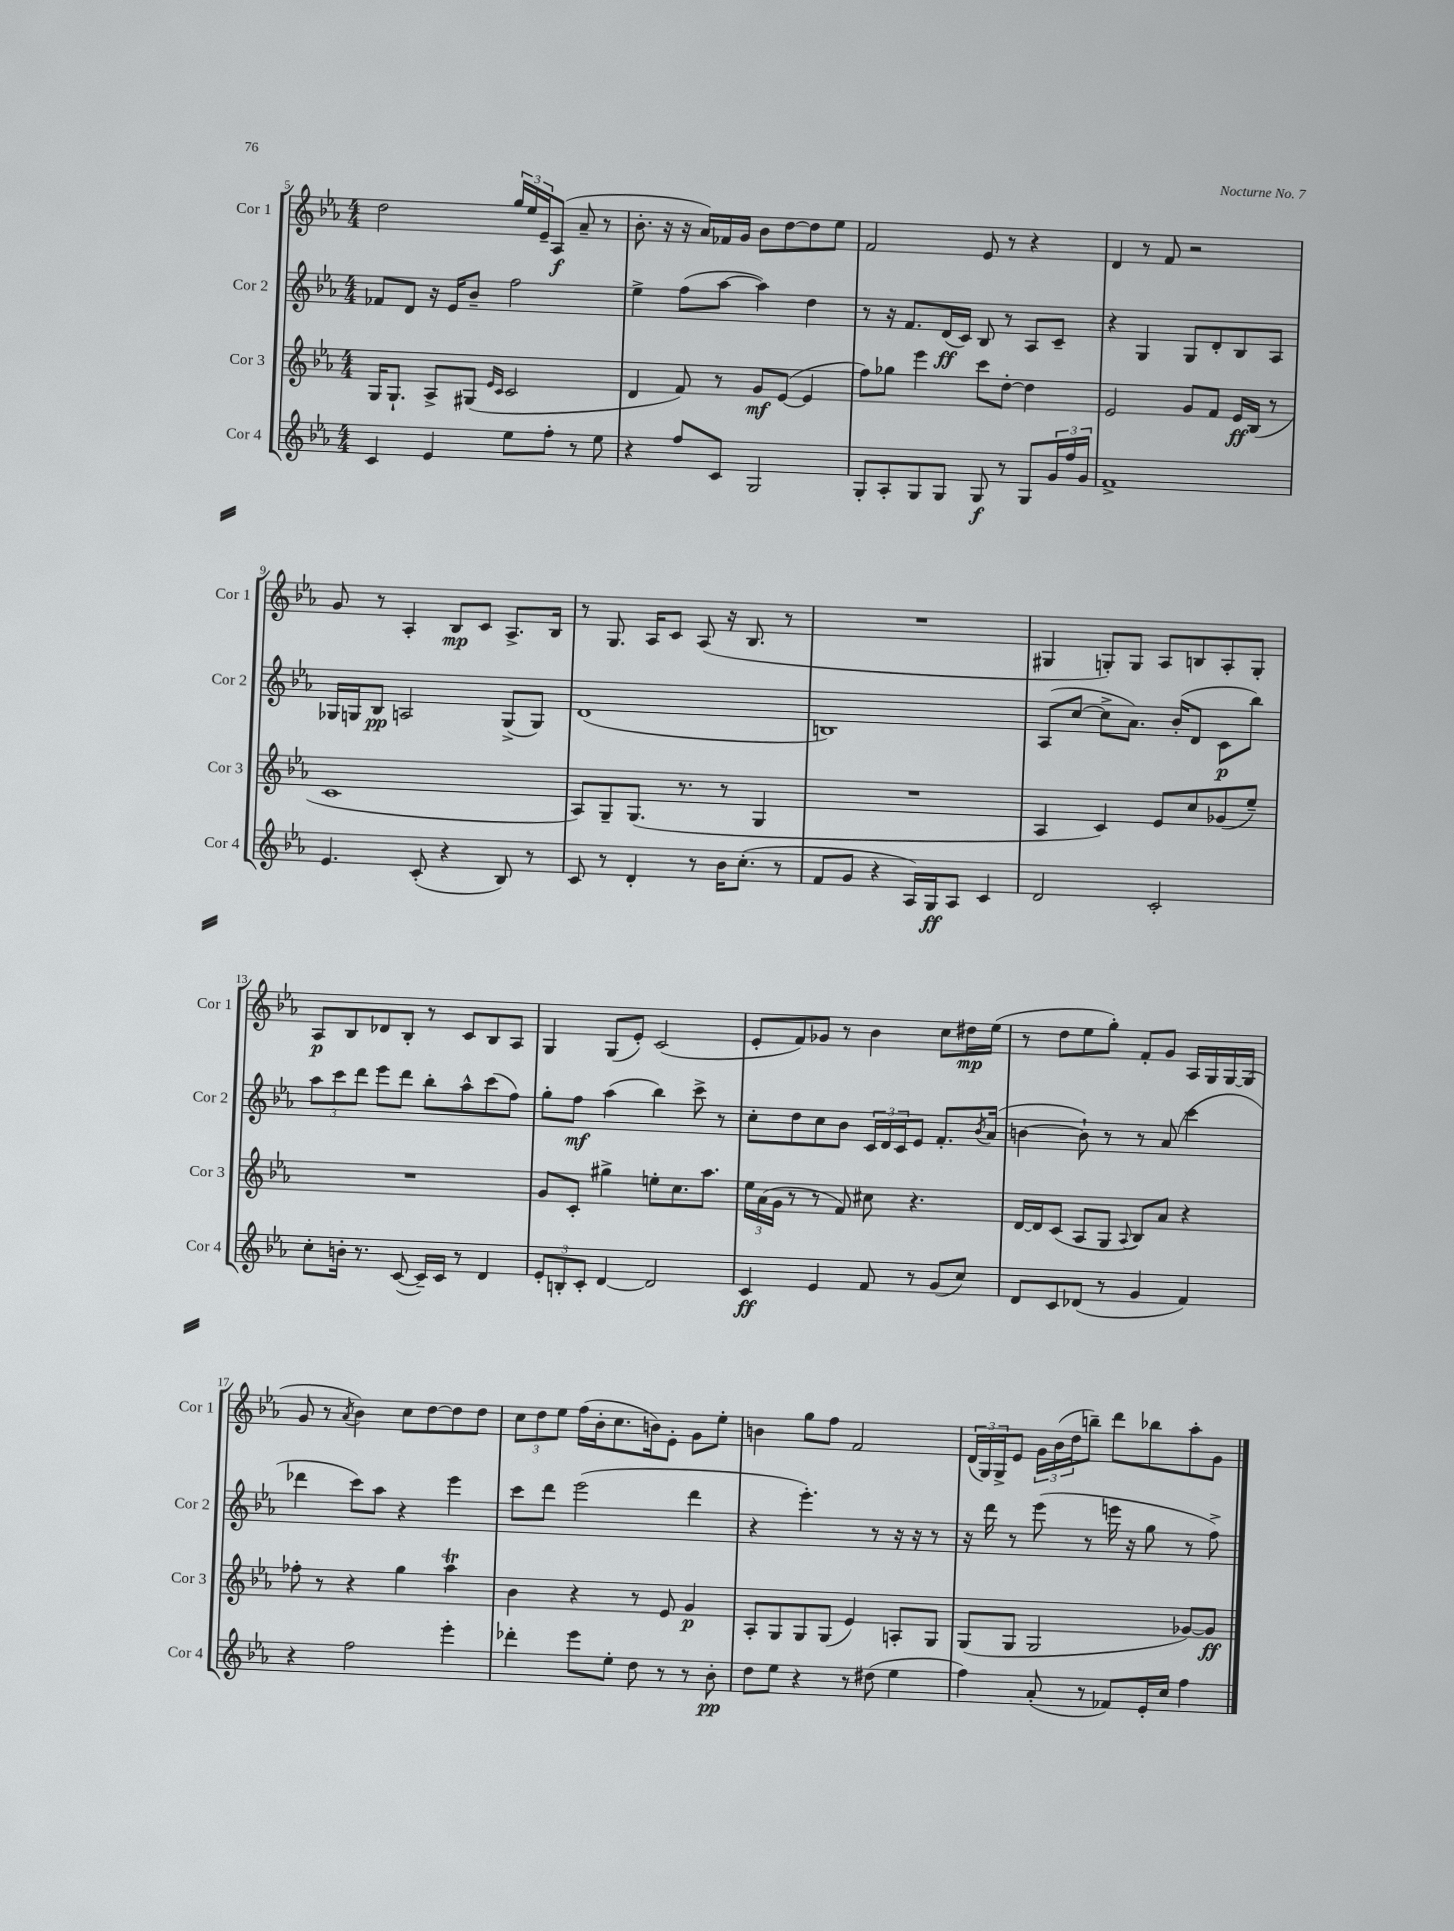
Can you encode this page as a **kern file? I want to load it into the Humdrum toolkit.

**kern	**kern	**kern	**kern
*staff4	*staff3	*staff2	*staff1
*clefG2	*clefG2	*clefG2	*clefG2
*k[b-e-a-]	*k[b-e-a-]	*k[b-e-a-]	*k[b-e-a-]
*M4/4	*M4/4	*M4/4	*M4/4
4c	16G	8f-	2dd
.	8.G`	.	.
.	.	8d	.
4e-	8A-^	16r	.
.	.	16e-	.
.	(8G#	8b-~	.
.	16qqe-	.	.
.	16qqc	.	.
8ee-	2c	2ff	24gg
.	.	.	24ee-
.	.	.	24e-~
8ff'	.	.	(8A-
8r	.	.	8a-~
8ee-	.	.	8r
=	=	=	=
4r	4d	4ee-^	8.b-'
.	.	.	16r
8ff	8f)	(8ff	16r
.	.	.	16a-)
8c	8r	[8aa-	16f-
.	.	.	16g
2G	8g	4aa-])	8b-
.	([8e-	.	[8dd
.	4e-]	4dd	8dd]
.	.	.	8ee-
=	=	=	=
8G'	8ff)	8r	2f
8A-'	8gg-	16r	.
.	.	8.f	.
8G	4eee-	.	.
8G	.	(16d	.
.	.	16c)	.
8G	8ccc	8B-	8e-
8r	[8dd'	8r	8r
8G	4dd]	8A-	4r
24g	.	8c~	.
24ff	.	.	.
24g	.	.	.
=	=	=	=
1f^	2e-	4r	4d
.	.	4G	8r
.	.	.	8f
.	8g	8G	2r
.	8f	8d'	.
.	16e-	8B-	.
.	(16B-	.	.
.	8r	8A-	.
=	=	=	=
4.e-	1c	16G-	8g
.	.	16G	.
.	.	8B-	8r
.	.	2A	4A-'
(8c'	.	.	.
4r	.	.	8B-
.	.	.	8c
8B-)	.	(8G^	8.A-^
8r	.	8G)	.
.	.	.	16B-
=	=	=	=
8c	8A-)	(1d	8r
8r	8G~	.	8.G
4d'	(8.G	.	.
.	.	.	16A-
.	.	.	8c
.	8.r	.	.
8r	.	.	(8A-
16b-	8r	.	16r
(8.cc'	.	.	8.B-
.	4G	.	.
8r	.	.	8r
=	=	=	=
8f	1r	1B)	1r
8g	.	.	.
4r	.	.	.
16A-)	.	.	.
16G	.	.	.
8A-	.	.	.
4c	.	.	.
=	=	=	=
2d	4A-	(8A-	4G#
.	.	[8cc	.
.	4c)	8cc^]	8G')
.	.	8.a-)	8G
2c'	8e-	.	8A-
.	.	(16b-'	.
.	8cc	8d	8B
.	(8g-	8c	8A-'
.	8ee-~)	8bb-)	8G'
=	=	=	=
8cc'	1r	12aa-	8A-
.	.	12ccc	.
16b'	.	.	8B-
.	.	12ddd	.
8.r	.	.	.
.	.	8eee-	8d-
([8c	.	8ddd	8B-'
16c~])	.	8bb-'	8r
16c	.	.	.
8r	.	8aa-^^	8c
4d	.	(8ccc	8B-
.	.	8ff)	8A-
=	=	=	=
12e-'	8g	8gg'	4G
12B'	.	.	.
.	8c'	8ff	.
12c'	.	.	.
[4d	4gg#^	(4aa-	(8G
.	.	.	8e-')
2d]	8ee'	4bb-)	(2c
.	8.cc	.	.
.	.	8ccc^	.
.	8.aa-	.	.
.	.	8r	.
=	=	=	=
4c	24ee-	8cc'	8e-'
.	(24a-	.	.
.	24g	.	.
.	8r	8dd	8f)
4e-	8r	8cc	8g-
.	8f)	8b-	8r
8f	8cc#	24c	4b-
.	.	24d	.
.	.	24c	.
8r	4.r	8e-	.
(8g	.	8.f'	8cc
8cc)	.	.	16dd#
.	.	8qb-	.
.	.	(16a-	(16ee-
=	=	=	=
8d	[16d	[4b	8r
.	16d]	.	.
8c	(8c	.	8dd
(8d-	8A-	8b`])	8ee-
8r	8G	8r	8gg')
.	8qqA-	.	.
4g	8B-)	8r	8f'
.	8a-	(8a-	8g
4f)	4r	4ccc	16A-
.	.	.	16G
.	.	.	[16G
.	.	.	(16G]
=	=	=	=
4r	8ff-'	4ddd-	8g
.	8r	.	8r
.	.	.	8qa-
2ff	4r	8ccc)	4b-)
.	.	8aa-	.
.	4gg	4r	8cc
.	.	.	[8dd
4eee-'	4aa-	4eee-	8dd]
.	.	.	8dd
=	=	=	=
4ddd-'	4b-	8ccc	12cc
.	.	.	12dd
.	.	8ddd	.
.	.	.	12ee-
8eee-	4r	(2eee-	(16ff
.	.	.	16b-'
8ee-'	.	.	8.cc
8dd	8r	.	.
.	.	.	16b)
8r	8e-	.	8e-'
8r	4g	4ddd	8g
8b-'	.	.	8ee-'
=	=	=	=
8dd	8A-'	4r	4b
8ee-	8G	.	.
4r	8G	4.eee-')	8gg
.	(8G	.	8ff
8r	4e-)	.	2f
(8dd#	.	8r	.
4ee-	8A'	16r	.
.	.	16r	.
.	8G	8r	.
=	=	=	=
4ff)	(8G	16r	(24d
.	.	.	24G)
.	.	16ddd	.
.	.	.	24G^
.	8G	8r	8e-
(8a-'	2G	(8eee-	24g
.	.	.	(24b-
.	.	.	24dd
8r	.	8r	8bb~)
8f-)	.	16eee	8ddd
.	.	16r	.
16e-'	.	8gg	8bb-
16cc	.	.	.
4ff	[8g-)	8r	8aa-'
.	8g-]	8ff^)	8g
==	==	==	==
*-	*-	*-	*-
